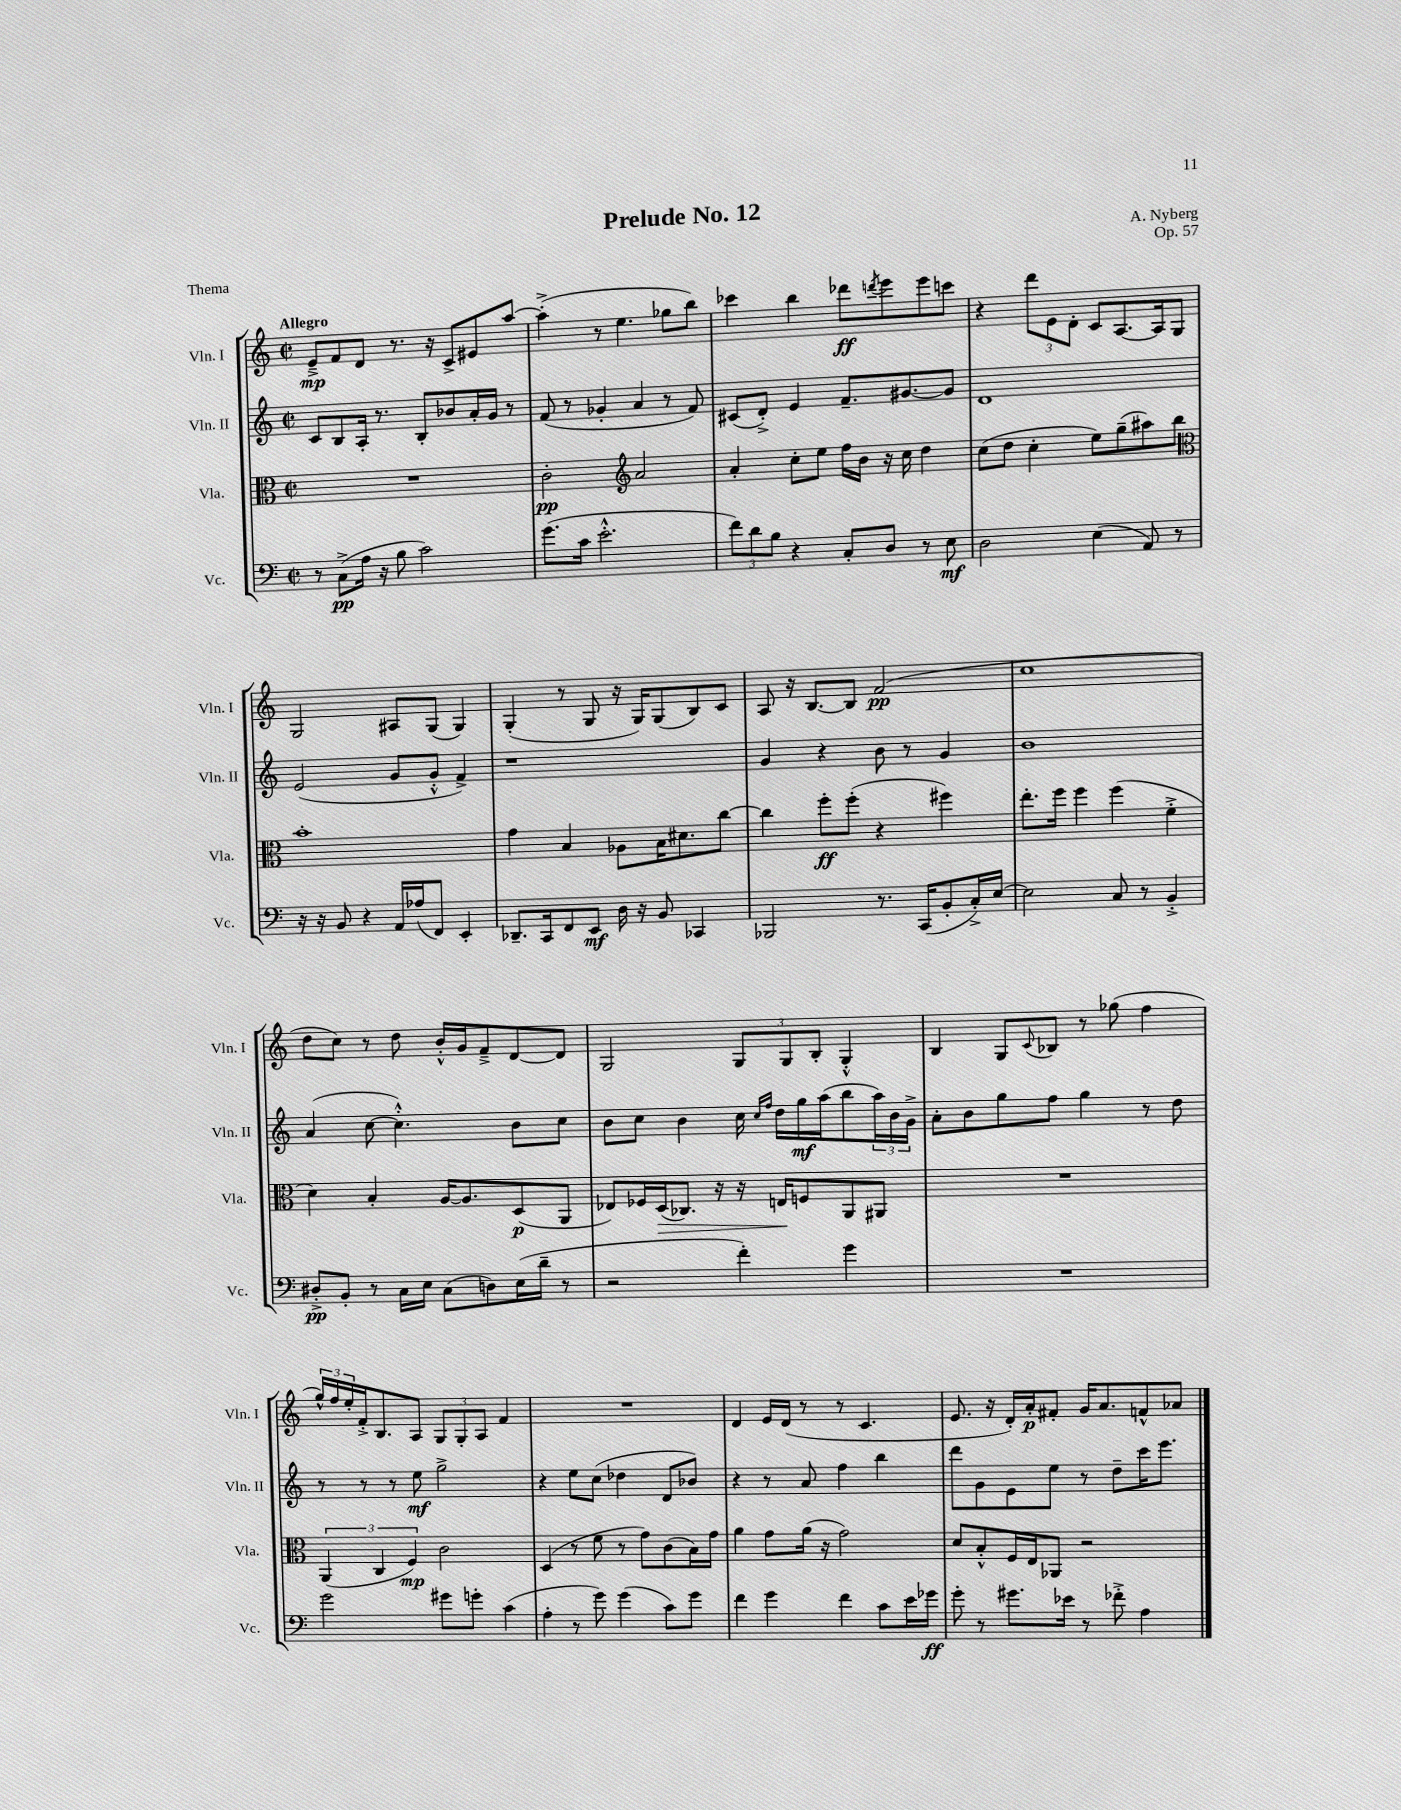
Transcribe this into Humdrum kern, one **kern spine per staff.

**kern	**kern	**kern	**kern
*staff4	*staff3	*staff2	*staff1
*clefF4	*clefC3	*clefG2	*clefG2
*k[]	*k[]	*k[]	*k[]
*M2/2	*M2/2	*M2/2	*M2/2
*met(c|)	*met(c|)	*met(c|)	*met(c|)
8r	1r	8c	8e~^
(8C^	.	8B	8f
16A	.	16A'	8d
16r	.	8.r	.
8B	.	.	8.r
2c)	.	8B'	.
.	.	.	16r
.	.	8b-	8c^
.	.	16a'	8e#
.	.	16g	.
.	.	8r	[8aa
=	=	=	=
(8.g	2c'	(8f	(4aa'^]
.	.	8r	.
16c	.	.	.
2.e'^^	.	4g-'	8r
.	.	.	4.ee
*	*clefG2	*	*
.	2a	4a	.
.	.	8r	8gg-
.	.	8f)	8bb)
=	=	=	=
12f)	4a'	(8c#	4ccc-
12d	.	.	.
.	.	8d'^)	.
12B	.	.	.
4r	8cc'	4e	4bb
.	8ee	.	.
8C'	16ff	8.f~	8ddd-
.	16b	.	.
.	.	.	8qddd
8D	16r	.	8eee
.	16cc	[8.g#	.
8r	4dd	.	8eee
8E	.	8g#]	8ccc
=	=	=	=
2D	(8cc	1d	4r
.	8dd	.	.
.	4cc'	.	12ddd
.	.	.	12e
.	.	.	12d'
(4E	8ee)	.	8c
.	(8gg~	.	[8.A
8AA)	8aa#)	.	.
.	.	.	16A]
8r	8bb	.	8G
=	=	=	=
*	*clefC3	*	*
16r	1b'	(2e	2G
16r	.	.	.
8BB	.	.	.
4r	.	.	.
16AA	.	8g	8A#
(16A-	.	.	.
8FF)	.	8g'^^	(8G
4EE'	.	4f^)	4G)
=	=	=	=
8.DD-~	4g	1r	(4G'
16CC	.	.	.
8FF	4B	.	8r
8EE	.	.	8G
16D	8A-	.	16r
16r	.	.	16G)
8BB	16B	.	(8G
.	8.d#	.	.
4CC-	.	.	8B)
.	[8cc	.	8c
=	=	=	=
2BBB-	4cc]	4g	8A
.	.	.	16r
.	.	.	[8.B
.	8ff'	4r	.
.	(8ff'	.	8B]
8.r	4r	8b	(2f
.	.	8r	.
(16CC	.	.	.
8BB'	4ff#)	4g	.
16C'^)	.	.	.
[16E	.	.	.
=	=	=	=
2E]	8.ee'	1b	1cc
.	16ff	.	.
.	4ff	.	.
8C	(4ff	.	.
8r	.	.	.
4BB'^	4f'^	.	.
=	=	=	=
8D#'^	4d)	(4a	8dd
8BB'	.	.	8cc)
8r	4B'	[8cc	8r
16C	.	4.cc'^^])	8dd
16E	.	.	.
(8C	[16A	.	16b'^^
.	8.A]	.	16g
8D)	.	.	8f~^
(16E	(8D	8b	[8d
16d~	.	.	.
8r	8AA	8cc	8d]
=	=	=	=
2r	8E-)	8b	2G
.	16F-	8cc	.
.	(16D	.	.
.	8.C-)	4b	.
.	16r	.	.
4f')	16r	16cc	12G
.	.	16qqcc	.
.	.	16qqff	.
.	16E	16dd	.
.	.	.	12G
.	8F	16gg	.
.	.	.	12B'
.	.	(16aa	.
4g	8AA	8bb	4G'^^
.	8AA#	24aa)	.
.	.	24b	.
.	.	24g^	.
=	=	=	=
1r	1r	8a'	4B
.	.	8b	.
.	.	8gg	8G
.	.	.	8qqc
.	.	8ff	8B-
.	.	4gg	8r
.	.	.	(8gg-
.	.	8r	4ff
.	.	8dd	.
=	=	=	=
2g	(6AA	8r	24gg^^)
.	.	.	24ff
.	.	.	24ee'
.	.	8r	16f'^
.	6C	.	.
.	.	.	8.B
.	.	8r	.
.	6F)	.	.
.	.	8ee	8A
8g#	2c	2gg^	12G
.	.	.	12G'
8g'	.	.	.
.	.	.	12A
(4c	.	.	4f
=	=	=	=
4A'	(4D	4r	1r
8r	8r	8ee	.
8g)	8f	(8cc	.
(4g	8r	4dd-	.
.	8g)	.	.
8c)	(8c	8d	.
8g	16B)	8b-)	.
.	16g	.	.
=	=	=	=
4f	4a	4r	4d
4g	8g	8r	16e
.	.	.	(16d
.	(16a	8a	8r
.	16r	.	.
4f	2g)	4ff	8r
.	.	.	4.c
8c	.	4bb	.
16e	.	.	.
16g-	.	.	.
=	=	=	=
8g'	8d	8ddd	8.e
8r	8B'^^	8g	.
.	.	.	16r
8.g#	16F	8e	16d')
.	16E	.	16a'
.	8AA-	8ee	8f#'
16e-	.	.	.
8r	2r	8r	16g
.	.	.	8.a
8f-'^	.	8dd~	.
4A	.	16ccc	8f^^
.	.	8.eee	.
.	.	.	8a-
==	==	==	==
*-	*-	*-	*-
